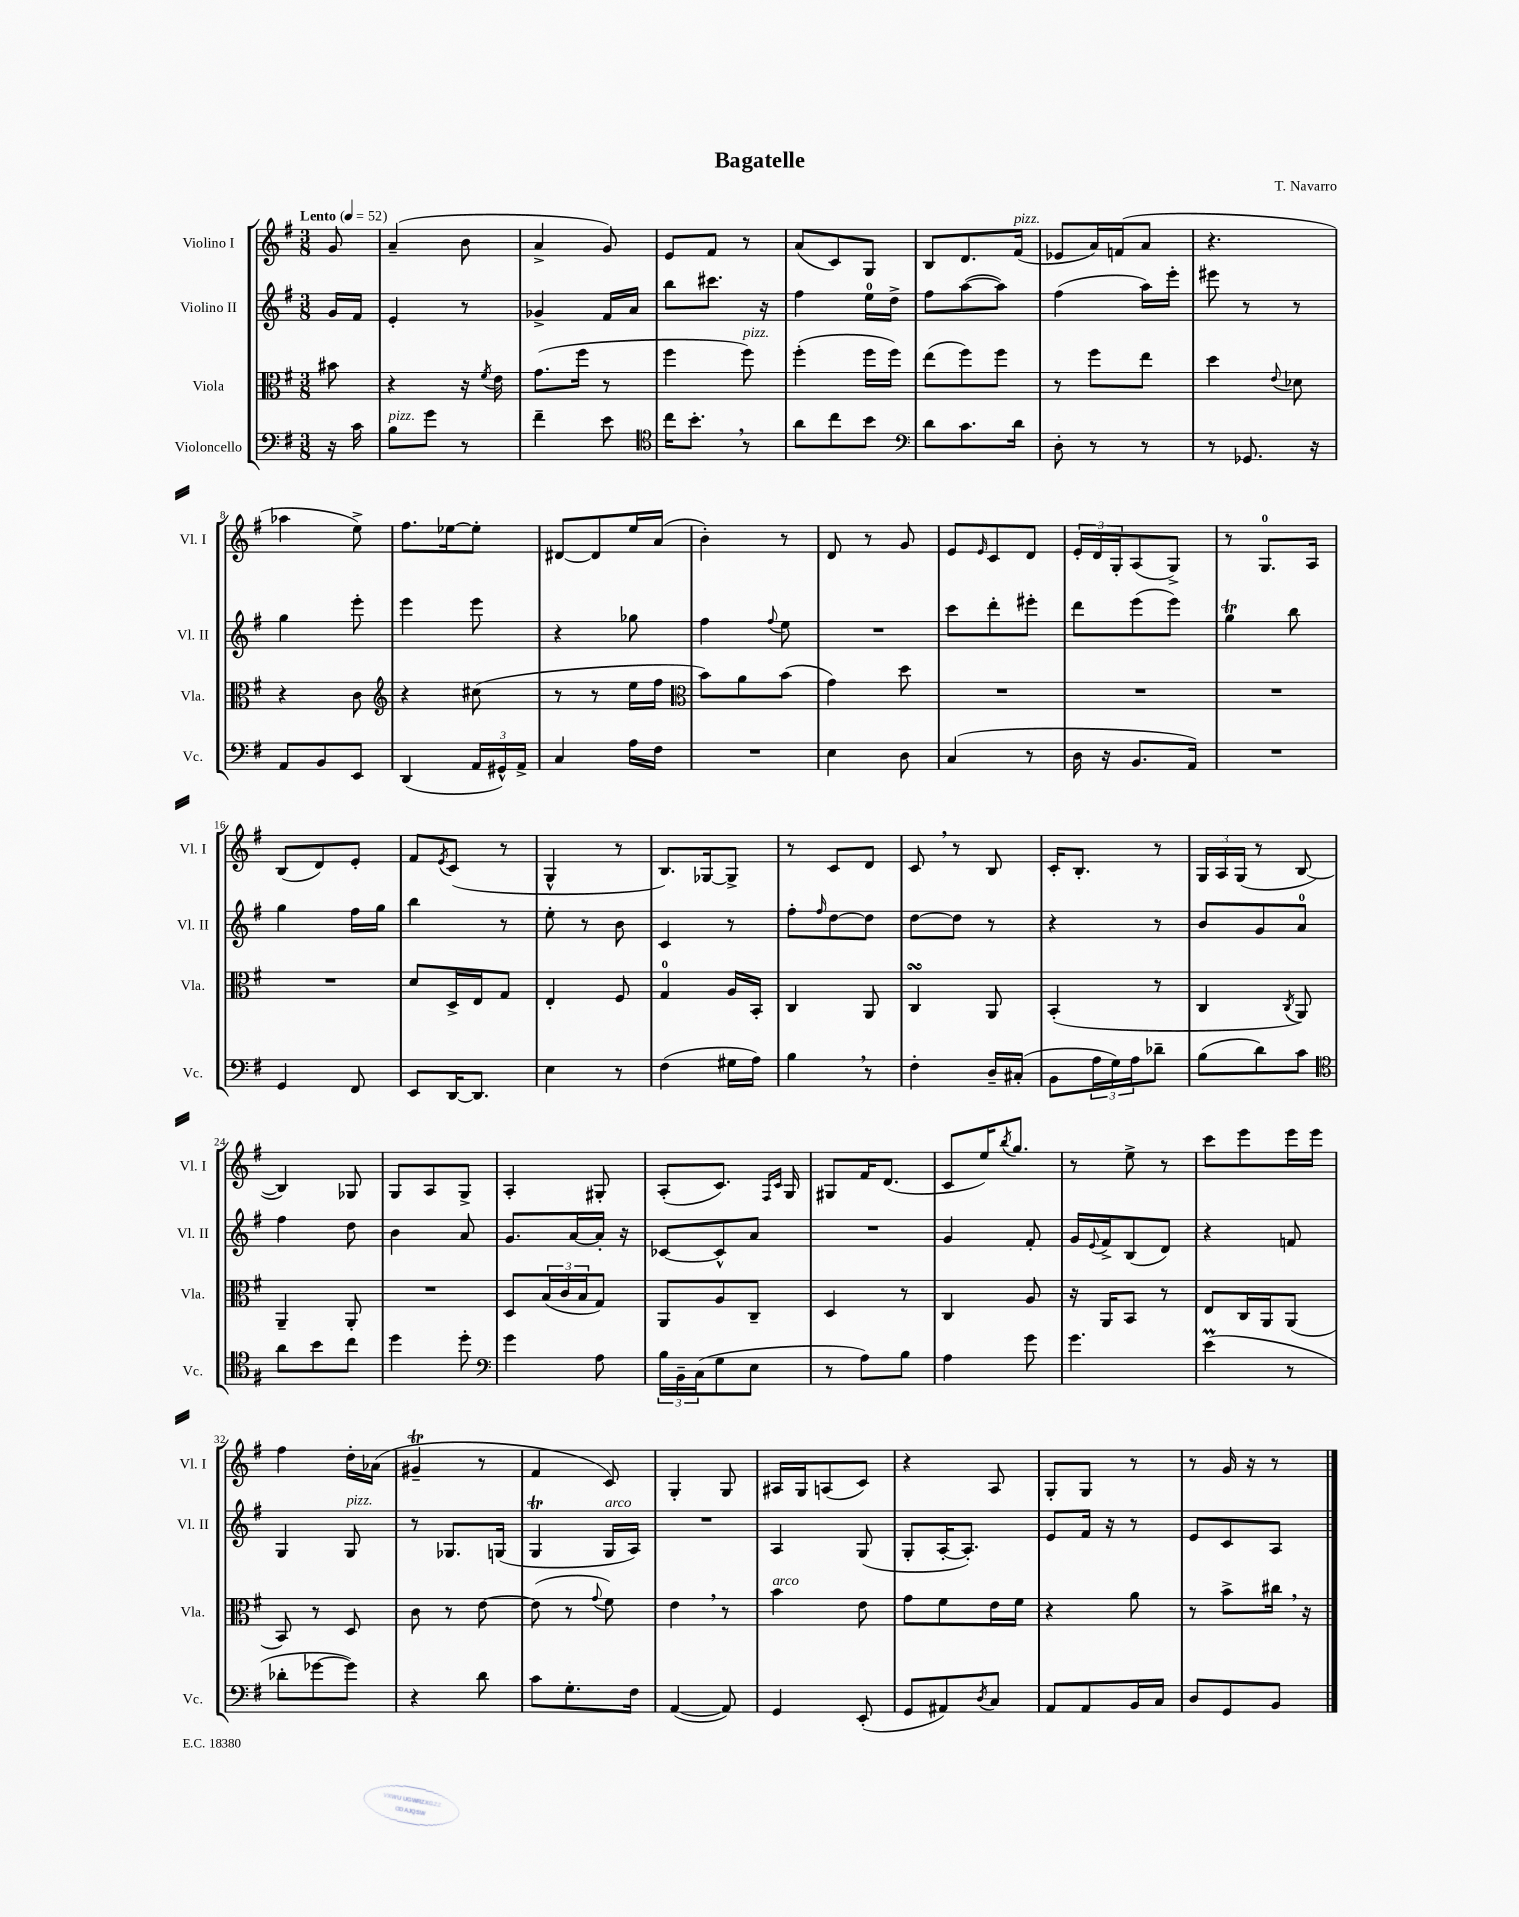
\header { title = "Bagatelle" composer = "T. Navarro" }
<<
\new StaffGroup <<
\new Staff = "s0" \with { instrumentName = "Violino I" shortInstrumentName = "Vl. I" } {
    \clef treble \key g \major \numericTimeSignature \time 3/8 \partial 8 \tempo "Lento" 4 = 52
    g'8 |
    a'4--( b'8 |
    a'4-> g'8) |
    e'8 fis'8 r8 |
    a'8( c'8) g8 |
    b8 d'8. fis'16^\markup { \italic "pizz." }( |
    ees'8 a'16) f'16( a'8 |
    r4. |
    aes''4 e''8->) |
    fis''8. ees''16~ ees''8-. |
    dis'8~ dis'8 e''16 a'16( |
    b'4-.) r8 |
    d'8 r8 g'8 |
    e'8 \grace { e'16 } c'8 d'8 |
    \tuplet 3/2 { e'16-. d'16 g16-. } a8( g8->) |
    r8 g8.-0 a16 |
    b8( d'8) e'8-. |
    fis'8 \acciaccatura { e'8 } c'8( r8 |
    g4-^ r8 |
    b8.) ges16~ ges8-> |
    r8 c'8 d'8 |
    c'8 \breathe r8 b8 |
    c'16-. b8.-. r8 |
    \tuplet 3/2 { g16 a16 g16( } r8 b8~ |
    b4) ges8 |
    g8 a8 g8-> |
    a4-. gis8-. |
    a8-.( c'8.) \grace { fis16 c'16 } g16 |
    gis8 fis'16 d'8.( |
    c'8 e''16) \acciaccatura { b''8 } g''8. |
    r8 e''8-> r8 |
    c'''8 e'''8 e'''16 e'''16 |
    fis''4 d''16-. aes'16( |
    gis'4--\trill r8 |
    fis'4 c'8) |
    g4-. g8 |
    ais16 g16 a8( c'8) |
    r4 a8 |
    g8-. g8 r8 |
    r8 g'16 r16 r8 \bar "|." |
}
\new Staff = "s1" \with { instrumentName = "Violino II" shortInstrumentName = "Vl. II" } {
    \clef treble \key g \major \numericTimeSignature \time 3/8 \partial 8
    g'16 fis'16 |
    e'4-. r8 |
    ges'4-> fis'16 a'16 |
    b''8 cis'''8. r16 |
    fis''4 e''16-0 d''16-> |
    fis''8 a''8~( a''8) |
    fis''4( a''16) e'''16-. |
    eis'''8 r8 r8 |
    g''4 e'''8-. |
    e'''4 e'''8 |
    r4 ges''8 |
    fis''4 \appoggiatura { fis''8 } e''8 |
    R4. |
    c'''8 d'''8-. eis'''8-. |
    d'''8 e'''8( e'''8) |
    g''4\trill b''8 |
    g''4 fis''16 g''16 |
    b''4 r8 |
    e''8-. r8 b'8 |
    c'4 r8 |
    fis''8-. \grace { fis''16 } d''8~ d''8 |
    d''8~ d''8 r8 |
    r4 r8 |
    b'8 g'8 a'8-0 |
    fis''4 d''8 |
    b'4 a'8 |
    g'8. a'16~ a'16-. r16 |
    ces'8~ ces'8-^ a'8 |
    R4. |
    g'4 fis'8-. |
    g'16 \appoggiatura { e'8 } fis'16-> b8( d'8) |
    r4 f'8 |
    g4 g8^\markup { \italic "pizz." } |
    r8 ges8. g16( |
    g4\trill g16^\markup { \italic "arco" } a16) |
    R4. |
    a4 g8( |
    g8-. a16~-. a8.-.) |
    e'8 fis'16 r16 r8 |
    e'8 c'8 a8 \bar "|." |
}
\new Staff = "s2" \with { instrumentName = "Viola" shortInstrumentName = "Vla." } {
    \clef alto \key g \major \numericTimeSignature \time 3/8 \partial 8
    bis'8 |
    r4 r16 \acciaccatura { fis'8 } e'16 |
    g'8.( fis''16 r8 |
    fis''4 fis''8^\markup { \italic "pizz." }) |
    fis''4-.( fis''16 fis''16) |
    e''8( fis''8) fis''8 |
    r8 fis''8 e''8 |
    d''4 \appoggiatura { e'8 } des'8 |
    r4 c'8 |
    \clef treble r4 cis''8( |
    r8 r8 e''16 fis''16 |
    \clef alto b'8) a'8 b'8( |
    g'4) d''8 |
    R4. |
    R4. |
    R4. |
    R4. |
    d'8 d16-> e16 g8 |
    e4-. fis8 |
    g4-0 a16 b,16-. |
    c4 a,8 |
    c4\turn a,8 |
    b,4-.( r8 |
    c4 \acciaccatura { c8 } a,8) |
    a,4-- a,8-. |
    R4. |
    d8 \tuplet 3/2 { b16( c'16 b16 } g8) |
    a,8 a8 c8-- |
    d4 r8 |
    c4 a8 |
    r16 a,16 b,8 r8 |
    e8 c16 a,16 a,8( |
    b,8) r8 d8 |
    c'8 r8 e'8~ |
    e'8( r8 \appoggiatura { g'8 } fis'8) |
    e'4 \breathe r8 |
    b'4^\markup { \italic "arco" } e'8 |
    g'8 fis'8 e'16 fis'16 |
    r4 a'8 |
    r8 b'8-> cis''16 \breathe r16 \bar "|." |
}
\new Staff = "s3" \with { instrumentName = "Violoncello" shortInstrumentName = "Vc." } {
    \clef bass \key g \major \numericTimeSignature \time 3/8 \partial 8
    r16 c'16 |
    b8^\markup { \italic "pizz." } g'8 r8 |
    fis'4-- e'8 |
    \clef tenor c''16 b'8.-. \breathe r8 |
    a'8 c''8 b'8 |
    \clef bass d'8 c'8. d'16 |
    d8-. r8 r8 |
    r8 ges,8. r16 |
    a,8 b,8 e,8 |
    d,4( \tuplet 3/2 { a,16 gis,16-^) a,16-> } |
    c4 a16 fis16 |
    R4. |
    e4 d8 |
    c4( r8 |
    d16 r16 b,8. a,16) |
    R4. |
    g,4 fis,8 |
    e,8 d,16~ d,8. |
    e4 r8 |
    fis4( gis16 a16) |
    b4 \breathe r8 |
    fis4-. d16-- cis16-.( |
    b,8 \tuplet 3/2 { a16 g16) a16 } des'8-- |
    b8( d'8) c'8 |
    \clef tenor a'8 b'8 c''8 |
    d''4 d''8-. |
    \clef bass g'4 a8 |
    \tuplet 3/2 { b16 b,16-- c16( } g8 e8 |
    r8 a8) b8 |
    a4 g'8 |
    g'4. |
    e'4\prall( r8 |
    des'8-. ges'8~ ges'8) |
    r4 d'8 |
    c'8 g8.-. fis16 |
    a,4~( a,8) |
    g,4 e,8-.( |
    g,8 ais,8) \acciaccatura { d8 } c8 |
    a,8 a,8 b,16 c16 |
    d8 g,8 b,8 \bar "|." |
}
>>
>>
